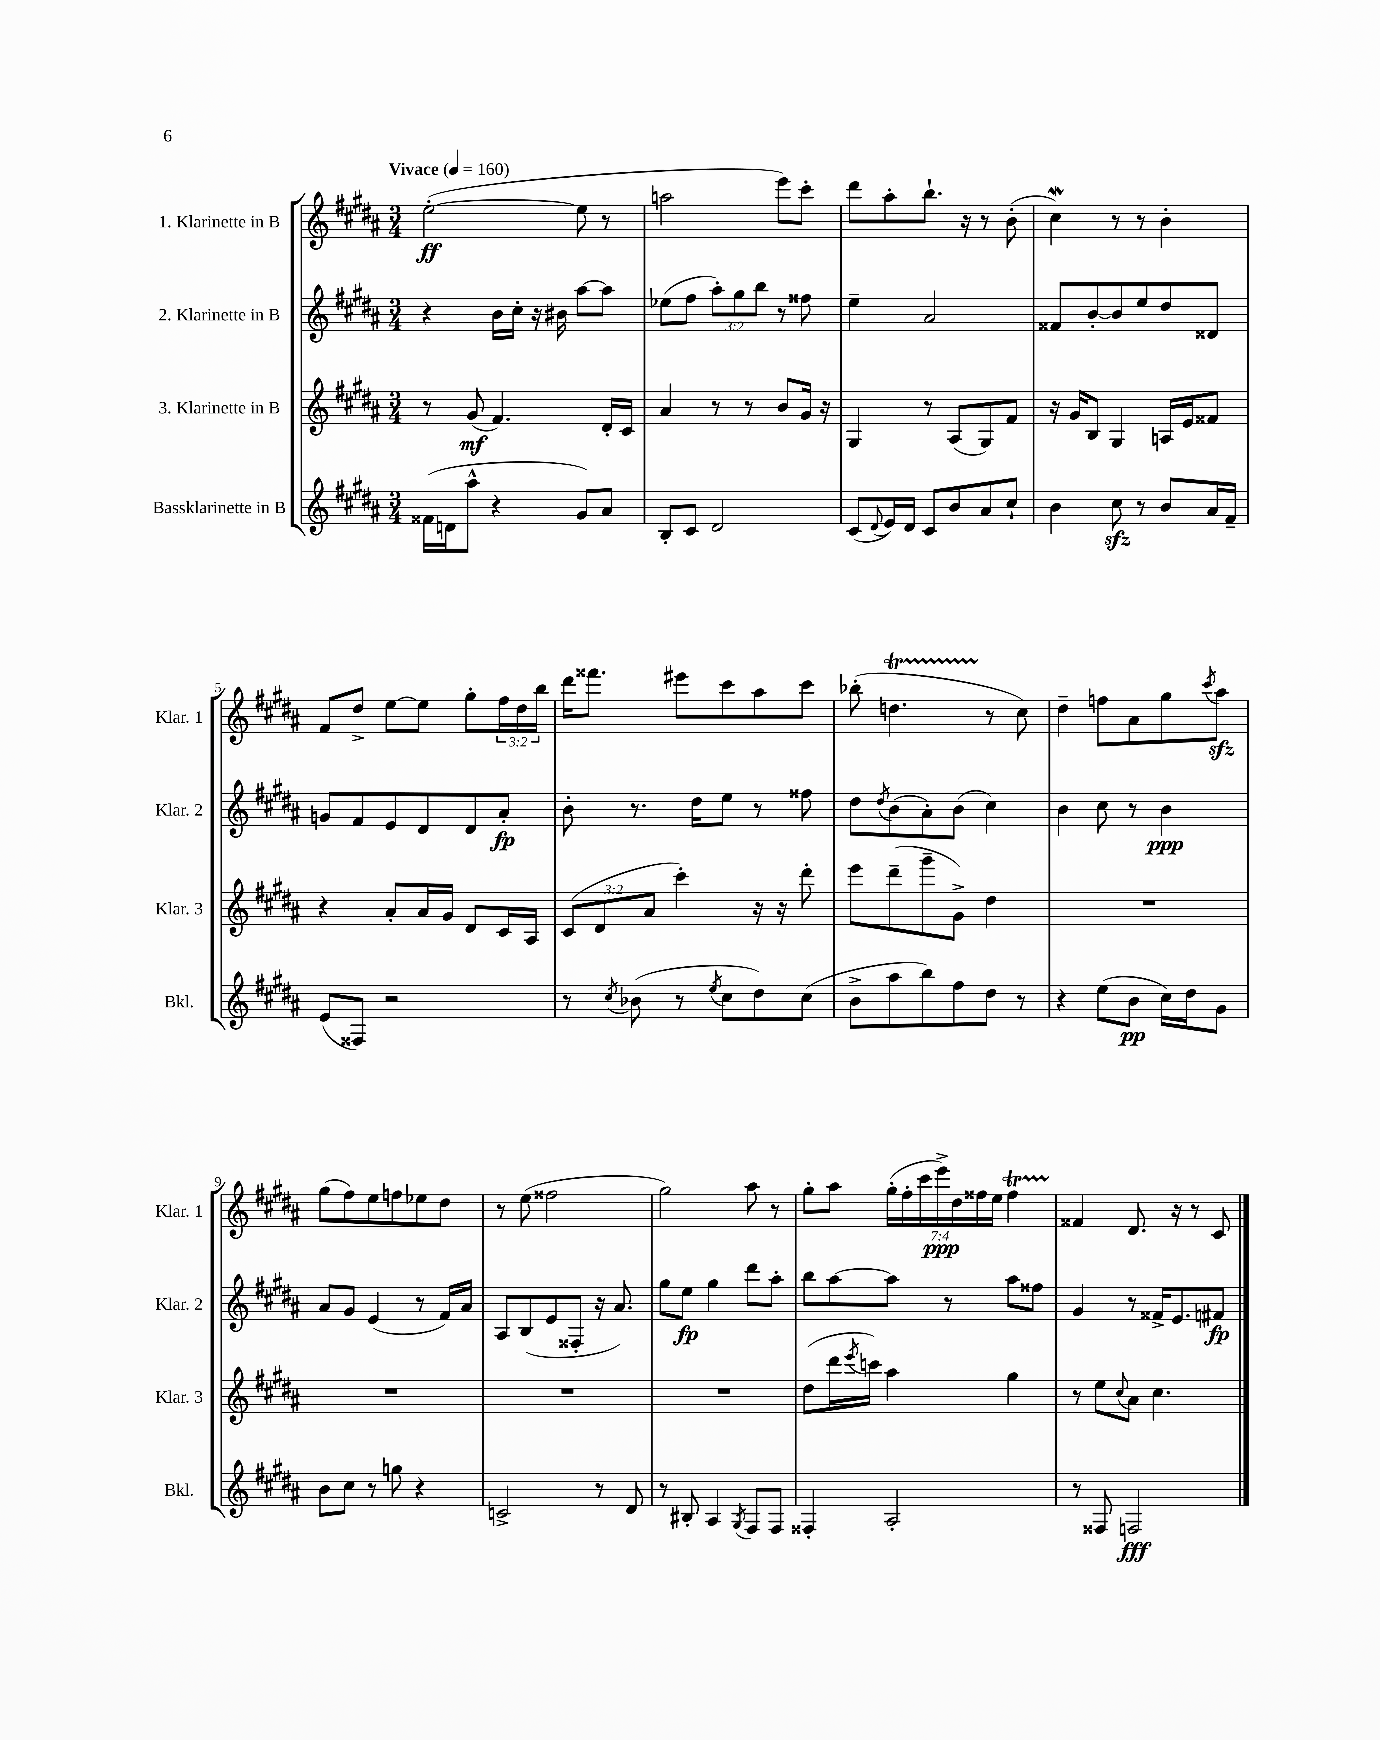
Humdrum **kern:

**kern	**kern	**kern	**kern
*staff4	*staff3	*staff2	*staff1
*clefG2	*clefG2	*clefG2	*clefG2
*k[f#c#g#d#a#]	*k[f#c#g#d#a#]	*k[f#c#g#d#a#]	*k[f#c#g#d#a#]
*M3/4	*M3/4	*M3/4	*M3/4
*MM160	*MM160	*MM160	*MM160
(16f##	8r	4r	([2ee'
16d	.	.	.
8aa#^^	(8g#	.	.
4r	4.f#)	16b	.
.	.	16cc#'	.
.	.	16r	.
.	.	16b#	.
8g#)	.	[8aa#	8ee]
8a#	16d#'	8aa#]	8r
.	16c#	.	.
=	=	=	=
8B'	4a#	(8ee-	2aa
8c#	.	8ff#	.
2d#	8r	12aa#')	.
.	.	12gg#	.
.	8r	.	.
.	.	12bb	.
.	8b	8r	8eee)
.	16g#	8ff##	8ccc#'
.	16r	.	.
=	=	=	=
(8c#	4G#	4ee~	8ddd#
8qqd#	.	.	.
16e)	.	.	8aa#'
16d#	.	.	.
8c#	8r	2a#	8.bb`
8b	(8A#	.	.
.	.	.	16r
8a#	8G#)	.	8r
8cc#`	8f#	.	(8b'
=	=	=	=
4b	16r	8f##	4cc#)
.	16g#	.	.
.	8B	[8b'	.
8cc#	4G#	8b]	8r
8r	.	8ee	8r
8b	16A	8dd#	4b'
.	16e	.	.
16a#	8f##	8d##	.
16f#~	.	.	.
=	=	=	=
(8e	4r	8g	8f#
8F##)	.	8f#	8dd#^
2r	8a#'	8e	[8ee
.	16a#	8d#	8ee]
.	16g#	.	.
.	8d#	8d#	8gg#'
.	16c#	8a#'	24ff#
.	.	.	24dd#
.	16A#	.	.
.	.	.	24bb
=	=	=	=
8r	(12c#	8b'	16ddd#
.	.	.	8.fff##
.	12d#	.	.
8qcc#	.	.	.
(8b-	.	8.r	.
.	12a#	.	.
8r	4ccc#')	.	8eee#
.	.	16dd#	.
8qee	.	.	.
8cc#	.	8ee	8ccc#
8dd#)	16r	8r	8aa#
.	16r	.	.
(8cc#	8ddd#'	8ff##	8ccc#
=	=	=	=
8b^	8eee	8dd#	(8bb-'
.	.	8qdd#	.
8aa#	(8ddd#~	(8b	4.dd
8bb)	8ggg#~	8a#')	.
8ff#	8g#^)	(8b	.
8dd#	4dd#	4cc#)	8r
8r	.	.	8cc#)
=	=	=	=
4r	2.r	4b	4dd#~
(8ee	.	8cc#	8ff
8b	.	8r	8a#
16cc#)	.	4b	8gg#
16dd#	.	.	.
.	.	.	8qccc#
8g#	.	.	8aa#
=	=	=	=
8b	2.r	8a#	(8gg#
8cc#	.	8g#	8ff#)
8r	.	(4e	8ee
8gg	.	.	8ff
4r	.	8r	8ee-
.	.	16f#)	8dd#
.	.	16a#	.
=	=	=	=
2c^	2.r	8A#	8r
.	.	(8B	(8ee
.	.	8e	2ff##
.	.	8F##'	.
8r	.	16r	.
.	.	8.a#)	.
8d#	.	.	.
=	=	=	=
8r	2.r	8gg#	2gg#)
8B#'	.	8ee	.
4A#	.	4gg#	.
8qG#	.	.	.
8F#	.	8ddd#	8aa#
8F#	.	8aa#'	8r
=	=	=	=
4F##'	(8dd#	8bb	8gg#'
.	16ddd#	[8aa#	8aa#
.	8qeee	.	.
.	16ccc)	.	.
2A#'	4aa#	8aa#]	(28gg#'
.	.	.	28ff#'
.	.	.	28ccc#
.	.	.	28eee^)
.	.	8r	.
.	.	.	28dd#
.	.	.	28ff##
.	.	.	28ee
.	4gg#	8aa#	4ff##
.	.	8ff##	.
=	=	=	=
8r	8r	4g#	4f##
8F##	8ee	.	.
.	8qqcc#	.	.
2F	8a#	8r	8.d#
.	4.cc#	16f##^	.
.	.	8.e	16r
.	.	.	8r
.	.	8f#	8c#
==	==	==	==
*-	*-	*-	*-
